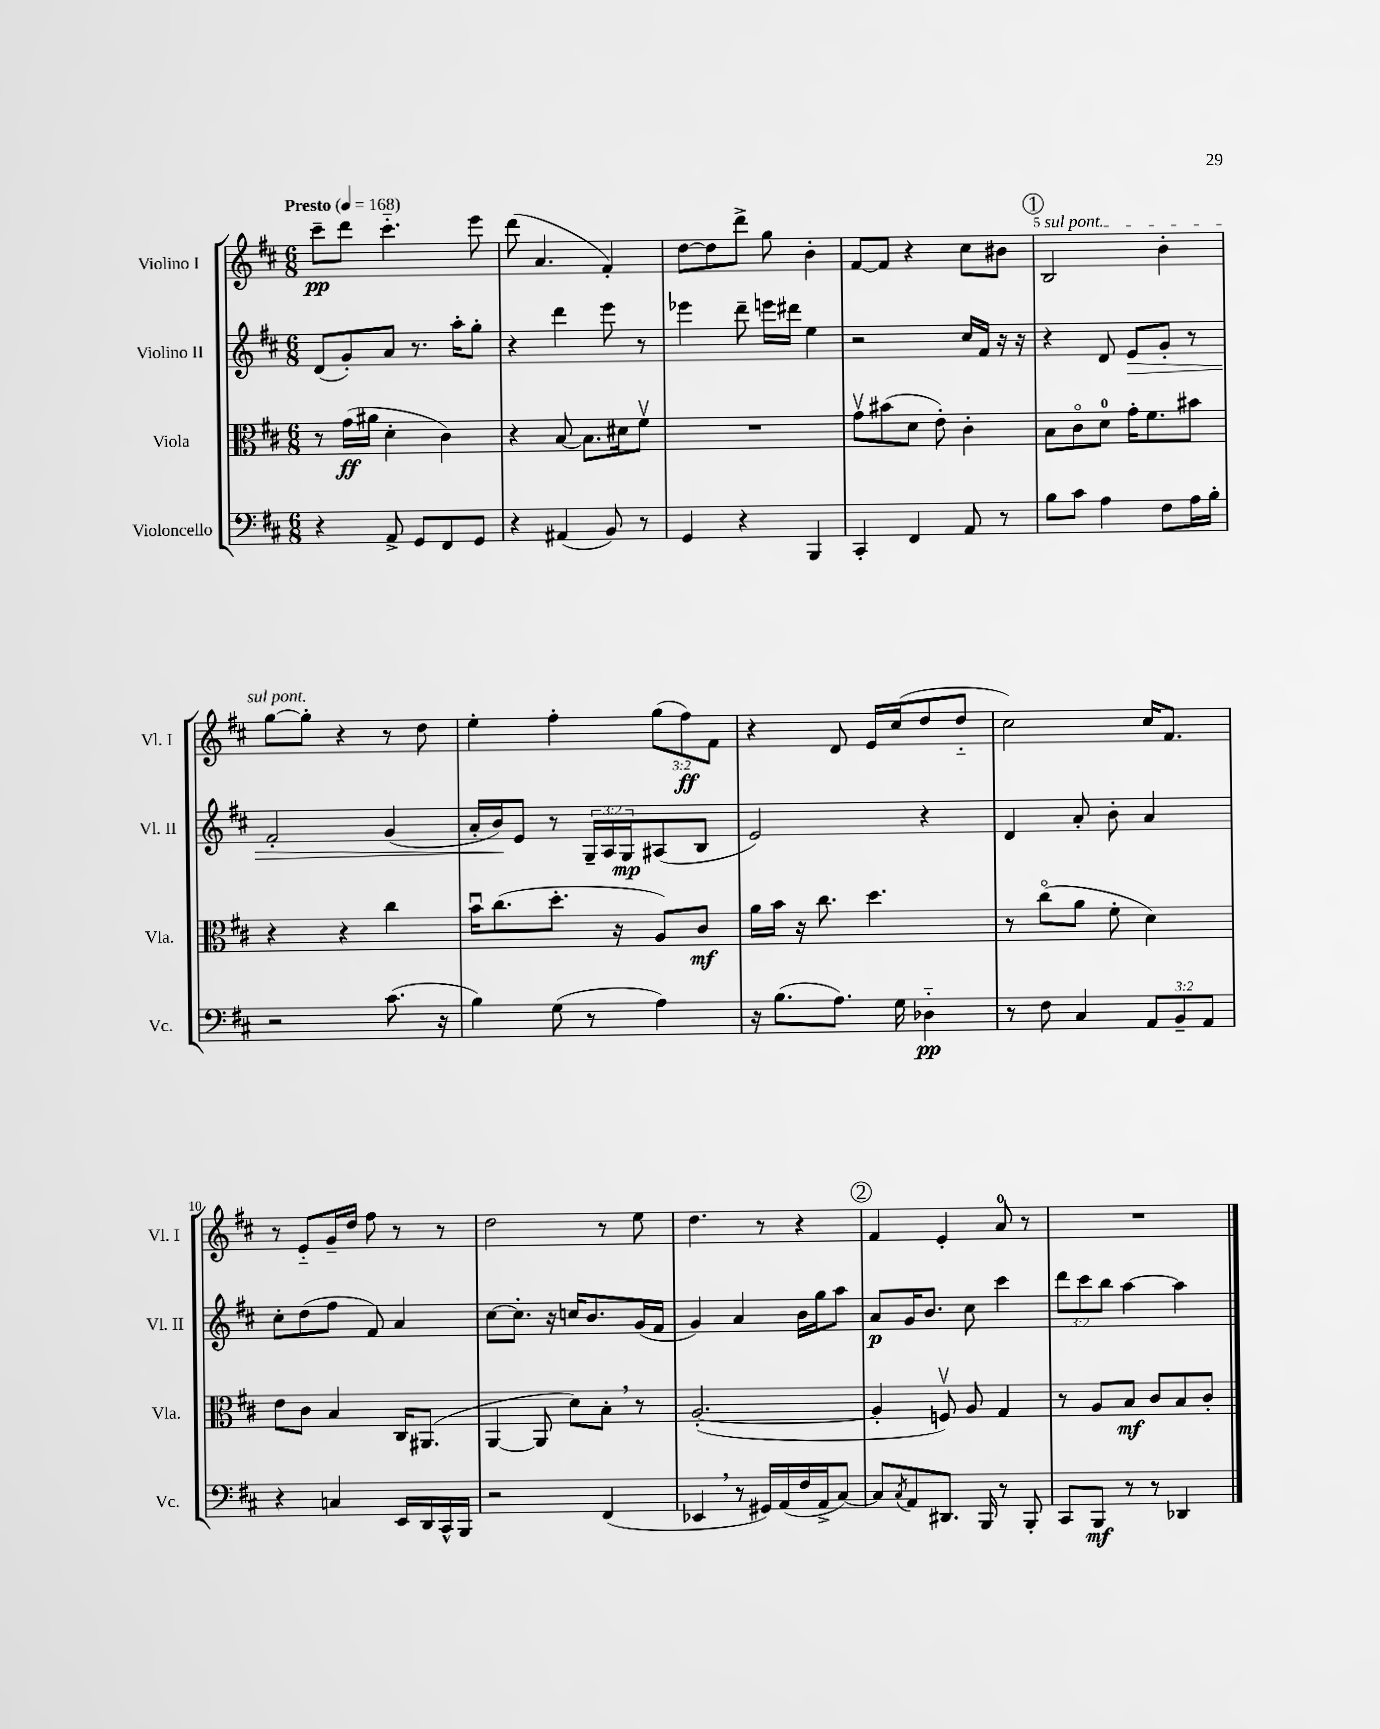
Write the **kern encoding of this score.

**kern	**dynam	**kern	**dynam	**kern	**dynam	**kern	**dynam
*part4	*part4	*part3	*part3	*part2	*part2	*part1	*part1
*staff4	*staff4	*staff3	*staff3	*staff2	*staff2	*staff1	*staff1
*I"Violoncello	*	*I"Viola	*	*I"Violino II	*	*I"Violino I	*
*I'Vc.	*	*I'Vla.	*	*I'Vl. II	*	*I'Vl. I	*
*clefF4	*	*clefC3	*	*clefG2	*	*clefG2	*
*k[f#c#]	*	*k[f#c#]	*	*k[f#c#]	*	*k[f#c#]	*
*M6/8	*	*M6/8	*	*M6/8	*	*M6/8	*
*MM168	*	*MM168	*	*MM168	*	*MM168	*
=1	=1	=1	=1	=1	=1	=1	=1
!	!	!	!	!	!	!LO:TX:a:B:t=Presto	!
4r	.	8r	.	(8d/L	.	8ccc#~\L	pp
.	.	(16g\LL	ff	8g'/)	.	8ddd\J	.
.	.	16a#X\JJ	.	.	.	.	.
8AA^/	.	4d'\	.	8a/J	.	4.ccc#\	.
8GG/L	.	.	.	8.r	.	.	.
8FF#/	.	4c#\)	.	.	.	.	.
.	.	.	.	16aa'\KL	.	.	.
8GG/J	.	.	.	8gg'\J	.	8eee\	.
=2	=2	=2	=2	=2	=2	=2	=2
4r	.	4r	.	4r	.	(8ddd\	.
.	.	.	.	.	.	4.a/	.
(4AA#X/	.	[8B/	.	4ddd\	.	.	.
.	.	8.B\L]	.	.	.	.	.
8BB/)	.	.	.	8eee\	.	4f#'/)	.
.	.	16d#X\k	.	.	.	.	.
8r	.	8f#v\J	.	8r	.	.	.
=3	=3	=3	=3	=3	=3	=3	=3
4GG/	.	2.r	.	4eee-X\	.	[8dd\L	.
.	.	.	.	.	.	8dd\]	.
4r	.	.	.	8ddd~\	.	8ddd^\J	.
.	.	.	.	16eeen\LL	.	8gg\	.
.	.	.	.	16ddd#X\JJ	.	.	.
4BBB/	.	.	.	4ee\	.	4b'\	.
=4	=4	=4	=4	=4	=4	=4	=4
4CC#'/	.	8gv\L	.	2r	.	[8f#/L	.
.	.	(8b#X\	.	.	.	8f#/J]	.
4FF#/	.	8d\J	.	.	.	4r	.
.	.	8e'\)	.	.	.	.	.
8AA/	.	4c#'\	.	16cc#/LL	.	8cc#\L	.
.	.	.	.	16f#/JJ	.	.	.
8r	.	.	.	16r	.	8b#X\J	.
.	.	.	.	16r	.	.	.
!!LO:REH:place=s1:t=1
=5	=5	=5	=5	=5	=5	=5	=5
!	!	!	!	!	!	!LO:TX:a:i:t=sul pont.	!
8B\L	.	8B\L	.	4r	.	2B/	.
8c#\J	.	8c#\	.	.	.	.	.
4A\	.	8d\J	.	8d/	.	.	.
!	!	!	!	!	!LO:HP:b	!	!
.	.	16g'\KL	.	8e/L	>	.	.
.	.	8.f#\	.	.	.	.	.
8F#\L	.	.	.	8g'/J	.	4b'\	.
16A\L	.	8b#X\J	.	8r	.	.	.
16B'\JJ	.	.	.	.	.	.	.
!!LO:LB:g=z
=6	=6	=6	=6	=6	=6	=6	=6
2r	.	4r	.	2f#'/	.	[8gg\L	.
.	.	.	.	.	.	8gg'\J]	.
.	.	4r	.	.	.	4r	.
(8.c#\	.	4cc#\	.	(4g/	.	8r	.
.	.	.	.	.	.	8dd\	.
16r	.	.	.	.	.	.	.
=7	=7	=7	=7	=7	=7	=7	=7
4B\)	.	16bu\KL	.	16a'/LL	.	4ee'\	.
.	.	(8.cc#\	.	16b/J)	.	.	.
.	.	.	.	8e/J	]	.	.
(8G\	.	8.dd'\J	.	8r	.	4ff#'\	.
8r	.	.	.	24G~/LL	.	.	.
.	.	.	.	24A/	.	.	.
.	.	16r	.	.	.	.	.
.	.	.	.	24G/J	mp	.	.
4A\)	.	8A/L)	.	(8A#X/	.	(12gg\L	.
.	.	.	.	.	.	12ff#\)	ff
.	.	8c#/J	mf	8B/J	.	.	.
.	.	.	.	.	.	12f#\J	.
=8	=8	=8	=8	=8	=8	=8	=8
16r	.	16a\LL	.	2e/)	.	4r	.
(8.B\L	.	16b\JJ	.	.	.	.	.
.	.	16r	.	.	.	.	.
.	.	8.cc#\	.	.	.	.	.
8.A\J)	.	.	.	.	.	8d/	.
.	.	4.dd\	.	.	.	16e/LL	.
16G\	.	.	.	.	.	(16cc#/J	.
4D-X\	pp	.	.	4r	.	8dd/	.
.	.	.	.	.	.	8dd/J	.
=9	=9	=9	=9	=9	=9	=9	=9
8r	.	8r	.	4d/	.	2cc#\)	.
8F#\	.	(8cc#\L	.	.	.	.	.
4C#/	.	8a\J	.	8a'/	.	.	.
.	.	8f#'\	.	8b'\	.	.	.
12AA/L	.	4d\)	.	4a/	.	16cc#/KL	.
.	.	.	.	.	.	8.f#/J	.
12BB~/	.	.	.	.	.	.	.
12AA/J	.	.	.	.	.	.	.
!!LO:LB:g=z
=10	=10	=10	=10	=10	=10	=10	=10
4r	.	8e\L	.	8cc#'\L	.	8r	.
.	.	8c#\J	.	(8dd\	.	8e/L	.
4Cn/	.	4B/	.	8ff#\J	.	16g~/L	.
.	.	.	.	.	.	16dd/JJ	.
.	.	.	.	8f#/)	.	8ff#\	.
16EE/LL	.	16C#/KL	.	4a/	.	8r	.
16DD/	.	(8.AA#X/J	.	.	.	.	.
16CC#^^/	.	.	.	.	.	8r	.
16BBB/JJ	.	.	.	.	.	.	.
=11	=11	=11	=11	=11	=11	=11	=11
2r	.	[4AA/	.	[8cc#\L	.	2dd\	.
.	.	.	.	8.cc#'\J]	.	.	.
.	.	8AA/]	.	.	.	.	.
.	.	.	.	16r	.	.	.
.	.	8d\L)	.	16ccn/KL	.	.	.
.	.	.	.	8.b/	.	.	.
(4FF#/	.	8B',\J	.	.	.	8r	.
.	.	8r	.	(16g/L	.	8ee\	.
.	.	.	.	16f#/JJ	.	.	.
=12	=12	=12	=12	=12	=12	=12	=12
4EE-X,/	.	([2.A'/	.	4g/)	.	4.dd\	.
8r	.	.	.	4a/	.	.	.
16GG#X/LL)	.	.	.	.	.	8r	.
(16AA/	.	.	.	.	.	.	.
16F#/	.	.	.	16b\LL	.	4r	.
16AA^/J	.	.	.	16gg\J	.	.	.
[8C#/J)	.	.	.	8aa\J	.	.	.
!!LO:REH:place=s1:t=2
=13	=13	=13	=13	=13	=13	=13	=13
8C#/L]	.	4A'/]	.	8a/L	p	4f#/	.
8qC#/	.	.	.	.	.	.	.
8AA/	.	.	.	16g/K	.	.	.
.	.	.	.	8.b/J	.	.	.
8.DD#X/J	.	8Fnv/)	.	.	.	4e'/	.
.	.	8A/	.	8cc#\	.	.	.
16BBB/	.	.	.	.	.	.	.
8r	.	4G/	.	4ccc#\	.	8a/	.
8BBB'/	.	.	.	.	.	8r	.
=14	=14	=14	=14	=14	=14	=14	=14
8CC#/L	.	8r	.	12ddd\L	.	2.r	.
.	.	.	.	12ccc#\	.	.	.
8BBB/J	mf	8A/L	.	.	.	.	.
.	.	.	.	12bb\J	.	.	.
8r	.	8B/J	mf	[4aa\	.	.	.
8r	.	8c#/L	.	.	.	.	.
4DD-X/	.	8B/	.	4aa\]	.	.	.
.	.	8c#'/J	.	.	.	.	.
==	==	==	==	==	==	==	==
*-	*-	*-	*-	*-	*-	*-	*-
